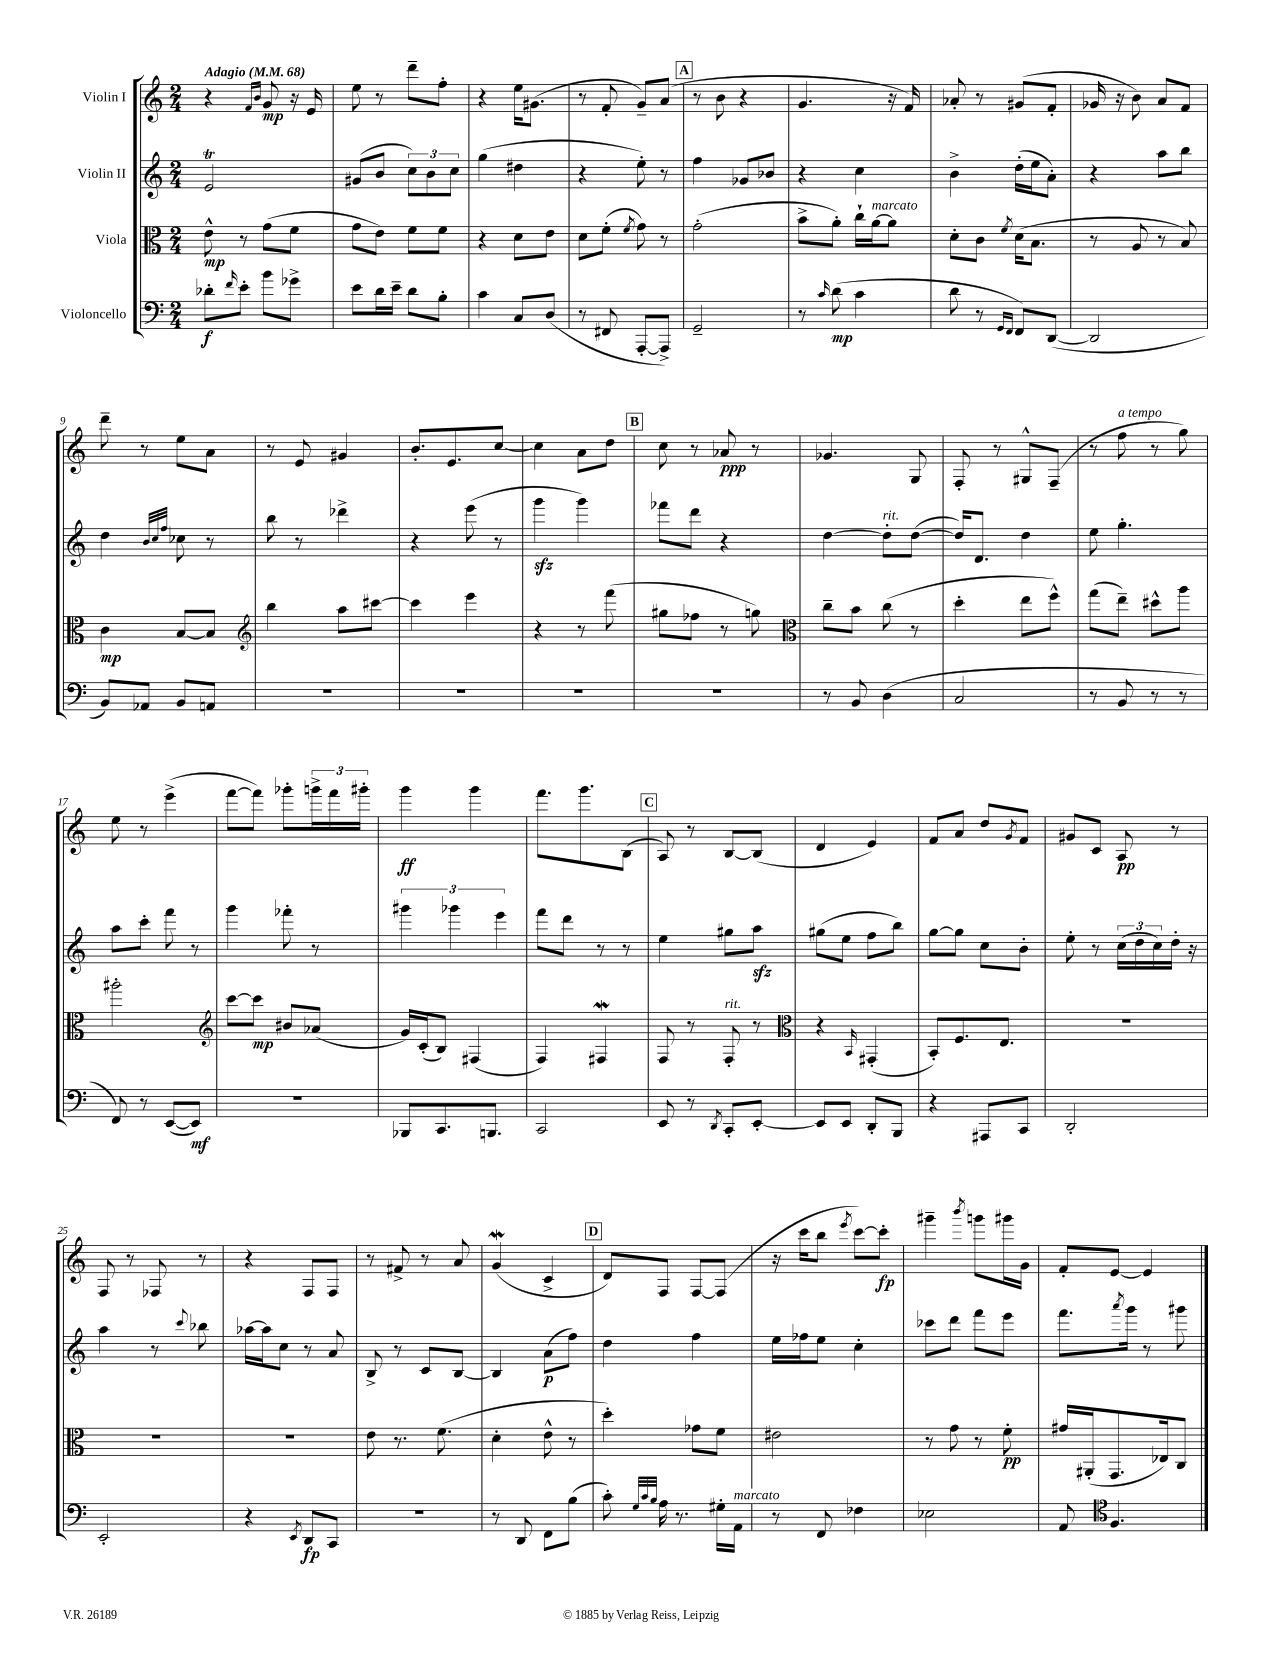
<<
\new StaffGroup <<
\new Staff = "s0" \with { instrumentName = "Violin I" } {
    \clef treble \key c \major \numericTimeSignature \time 2/4 \tempo "Adagio" 4 = 68
    r4 \grace { f'16 b'16 } g'8\mp r16 e'16 |
    e''8 r8 d'''8-- f''8-. |
    r4 e''16 gis'8.( |
    r8 f'8-. g'8--) a'8( |
    \mark \markup { \box "A" } r8 b'8 r4 |
    g'4. r16 f'16) |
    aes'8-. r8 gis'8( f'8-. |
    ges'16 r16 b'8) a'8 f'8 |
    d'''8-- r8 e''8 a'8 |
    r8 e'8 gis'4 |
    b'8.-. e'8. c''8~ |
    c''4 a'8 d''8 |
    \mark \markup { \box "B" } c''8 r8 aes'8\ppp r8 |
    ges'4. g8 |
    f8-. r8 gis8-^ f8--( |
    r8 f''8^\markup { \italic "a tempo" } r8 g''8) |
    e''8 r8 e'''4->( |
    f'''8~ f'''8) ges'''8-. \tuplet 3/2 { g'''16-> f'''16 gis'''16-. } |
    g'''4\ff g'''4 |
    f'''8. g'''8. b8( |
    \mark \markup { \box "C" } a8) r8 b8~ b8( |
    d'4 e'4) |
    f'8 a'8 d''8 \acciaccatura { g'8 } f'8 |
    gis'8 c'8 a8\pp r8 |
    f8 r8 fes8 r8 |
    r4 f8 f8 |
    r8 fis'8-> r8 a'8 |
    g'4\mordent( c'4-> |
    \mark \markup { \box "D" } d'8) f8 f8~ f8( |
    r16 c'''16 b''8 \acciaccatura { e'''8 } c'''8~) c'''8-.\fp |
    gis'''4-- \acciaccatura { b'''8 } g'''8 gis'''16 g'16 |
    f'8-. e'8~ e'4 \bar "|." |
}
\new Staff = "s1" \with { instrumentName = "Violin II" } {
    \clef treble \key c \major \numericTimeSignature \time 2/4
    e'2\trill |
    gis'8( b'8 \tuplet 3/2 { c''8) b'8 c''8 } |
    g''4( dis''4 |
    r4 e''8-.) r8 |
    \mark \markup { \box "A" } f''4 ges'8 bes'8 |
    r4 c''4 |
    b'4-> d''16-.( e''16 a'8-.) |
    r4 a''8 b''8 |
    d''4 \grace { b'32 c''32 f''32 } ces''8 r8 |
    b''8 r8 des'''4-> |
    r4 e'''8( r8 |
    g'''4\sfz g'''4) |
    \mark \markup { \box "B" } fes'''8 d'''8 r4 |
    d''4~ d''8-.^\markup { \italic "rit." } d''8~( |
    d''16) d'8. d''4 |
    e''8 g''4.-. |
    a''8 c'''8-. f'''8 r8 |
    g'''4 fes'''8-. r8 |
    \tuplet 3/2 { gis'''4 ges'''4 e'''4 } |
    f'''8 d'''8 r8 r8 |
    \mark \markup { \box "C" } e''4 gis''8 a''8\sfz |
    gis''8( e''8 f''8 b''8) |
    g''8~ g''8 c''8 b'8-. |
    e''8-. r8 \tuplet 3/2 { c''16( d''16 c''16) } d''16-. r16 |
    a''4 r8 \appoggiatura { c'''8 } bes''8 |
    aes''16~ aes''16 c''8 r8 a'8 |
    b8-> r8 c'8 b8~ |
    b4 a'8\p( f''8) |
    \mark \markup { \box "D" } d''4 f''4 |
    e''16 fes''16 e''8 c''4-. |
    ces'''8 d'''8 f'''8 e'''8 |
    f'''8. \acciaccatura { a'''8 } g'''16 r8 gis'''8 \bar "|." |
}
\new Staff = "s2" \with { instrumentName = "Viola" } {
    \clef alto \key c \major \numericTimeSignature \time 2/4
    e'8-^\mp r8 g'8( f'8 |
    g'8 e'8) f'8 f'8 |
    r4 d'8 e'8 |
    d'8 f'8-.( \acciaccatura { f'8 } g'8) r8 |
    \mark \markup { \box "A" } g'2-.( |
    b'8-> a'8-.) c''16-! a'16~^\markup { \italic "marcato" } a'8 |
    d'8-. c'8 \acciaccatura { f'8 } d'16( b8. |
    r8 a8 r8 b8) |
    c'4\mp b8~ b8 |
    \clef treble b''4 a''8 cis'''8~ |
    cis'''4 e'''4 |
    r4 r8 f'''8( |
    \mark \markup { \box "B" } gis''8 fes''8 r8 g''8) |
    \clef alto c''8-- b'8 c''8( r8 |
    d''4-. e''8 f''8-^) |
    g''8( e''8--) dis''8-^ a''8 |
    ais''2-. |
    \clef treble c'''8~ c'''8\mp bis'8 aes'8( |
    g'16) c'16-.( b8) fis4( |
    f4) fis4\mordent |
    \mark \markup { \box "C" } f8 r8 f8-.^\markup { \italic "rit." } r8 |
    \clef alto r4 \grace { b,16 } gis,4-.( |
    b,8-.) f8. e8. |
    R2 |
    R2 |
    R2 |
    e'8 r8. f'8.( |
    d'4-. e'8-^ r8 |
    \mark \markup { \box "D" } d''4-.) ges'8 f'8 |
    eis'2 |
    r8 g'8 r8 f'8-.\pp |
    gis'16 ais,16-.( g,8. ees16) c8 \bar "|." |
}
\new Staff = "s3" \with { instrumentName = "Violoncello" } {
    \clef bass \key c \major \numericTimeSignature \time 2/4
    des'8-.\f \grace { f'16 } e'8-. b'8 ges'8-> |
    e'8 d'16 e'16-- d'8 b8-. |
    c'4 c8 d8( |
    r8 fis,8 a,,8~-. a,,8->) |
    \mark \markup { \box "A" } g,2-- |
    r8 \grace { c'16 } d'8\mp( c'4 |
    d'8 r8 \grace { g,16 f,16 } f,8) d,8~( |
    d,2 |
    b,8) aes,8 b,8 a,8 |
    R2 |
    R2 |
    R2 |
    \mark \markup { \box "B" } R2 |
    r8 b,8 d4( |
    c2 |
    r8 b,8 r8 r8 |
    f,8) r8 e,8~( e,8\mf) |
    R2 |
    bes,,8 c,8. b,,8. |
    c,2 |
    \mark \markup { \box "C" } e,8 r8 \acciaccatura { d,8 } c,8-. e,8~-. |
    e,8 e,8 d,8-. b,,8 |
    r4 ais,,8 c,8 |
    d,2-. |
    e,2-. |
    r4 \acciaccatura { e,8 } d,8\fp c,8 |
    r2 |
    r8 d,8 f,8 b8( |
    \mark \markup { \box "D" } c'8-.) \grace { g32 c'32 b32 } a16 r8. gis16-. a,16^\markup { \italic "marcato" } |
    r8 f,8 fes4 |
    ees2 |
    a,8 \clef tenor f4. \bar "|." |
}
>>
>>
